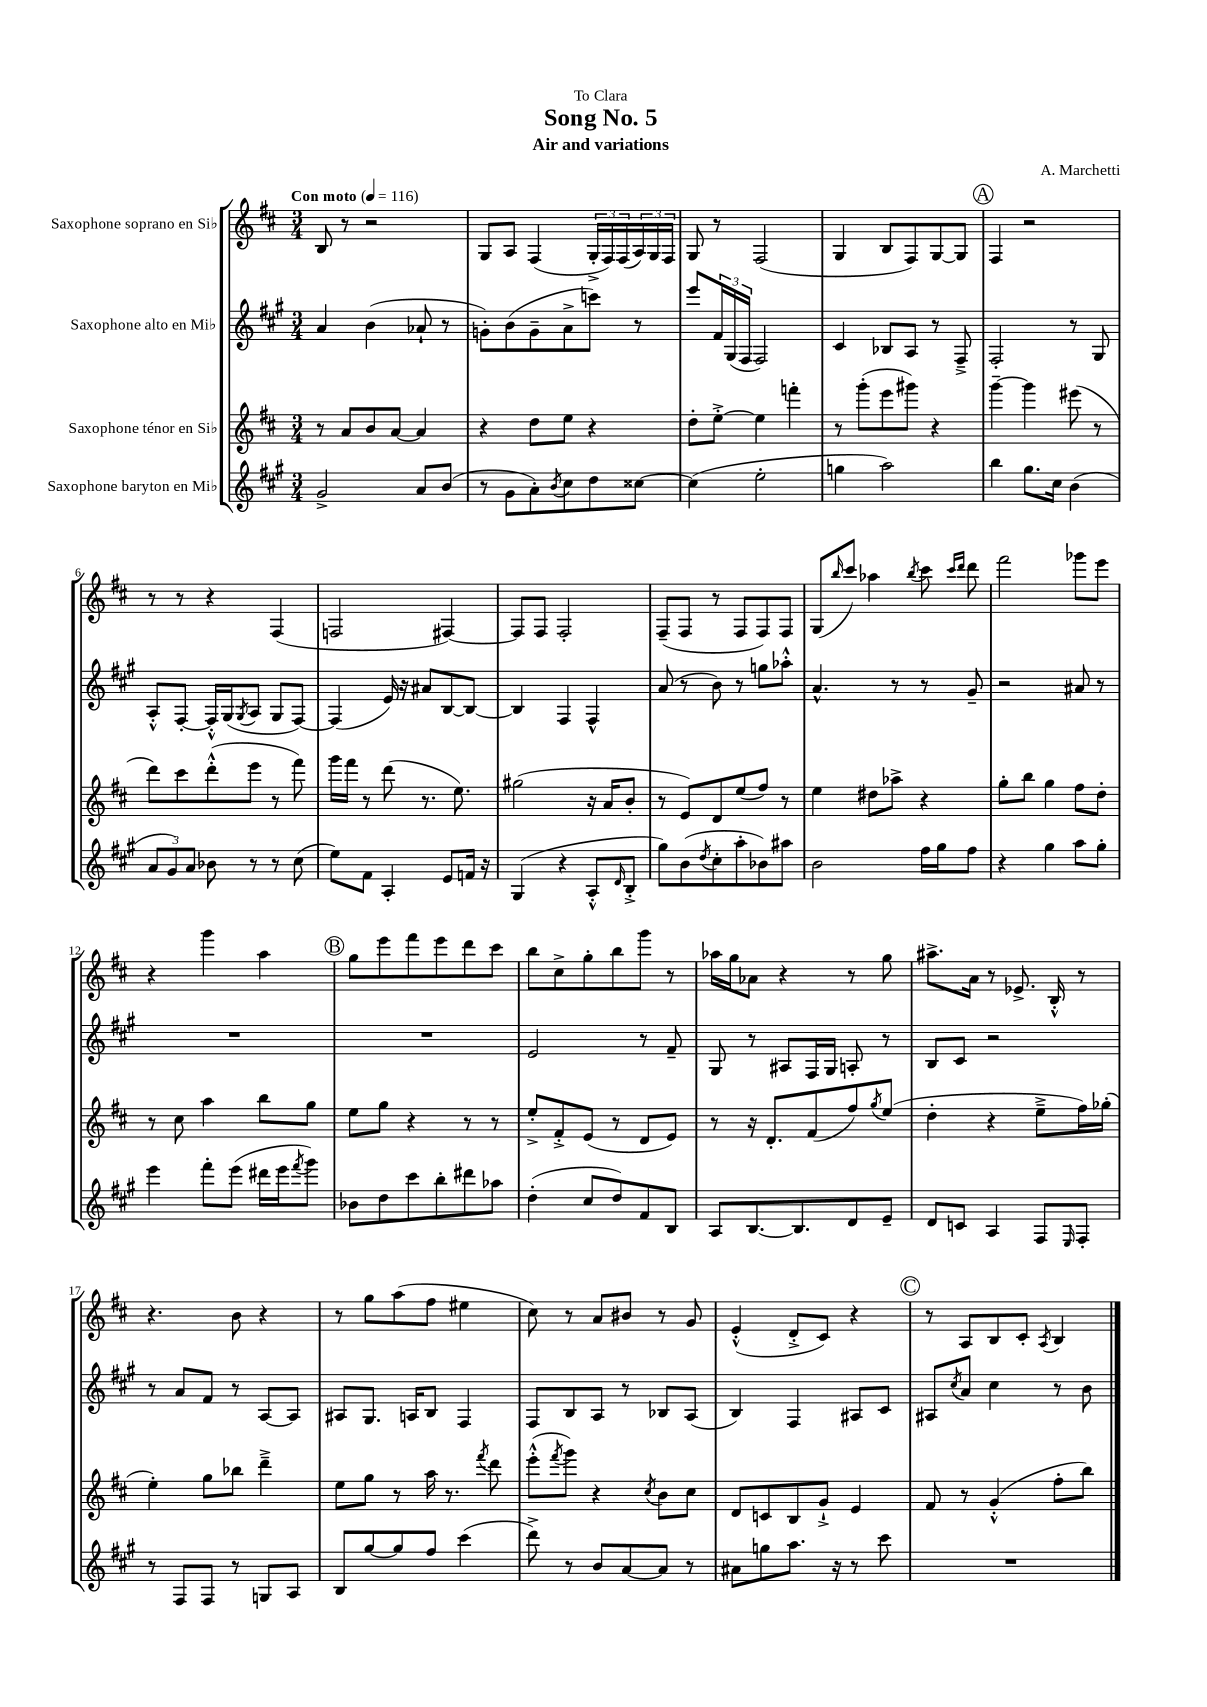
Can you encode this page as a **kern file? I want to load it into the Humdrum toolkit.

**kern	**kern	**kern	**kern
*staff4	*staff3	*staff2	*staff1
*clefG2	*clefG2	*clefG2	*clefG2
*k[f#c#g#]	*k[f#c#]	*k[f#c#g#]	*k[f#c#]
*M3/4	*M3/4	*M3/4	*M3/4
*MM116	*MM116	*MM116	*MM116
2g#^/	8r	4a/	8B/
.	8a/L	.	8r
.	8b/	(4b\	2r
.	[8a/J	.	.
8a/L	4a/]	8a-`/	.
(8b/J	.	8r	.
=	=	=	=
8r	4r	8g'\L)	8G/L
8g#\L	.	(8b\	8A/J
8a'\)	8dd\L	8g~\	(4F#/
8qb/	.	.	.
8cc#\	8ee\J	8a^\	.
8dd\	4r	8ccc\J)	24G'^/LL
.	.	.	24F#/)
.	.	.	(24F#/
[8cc##\J	.	8r	24A/)
.	.	.	24G/
.	.	.	24F#/JJ
=	=	=	=
(4cc##\]	8dd'\L	8eee/L	8G/
.	[8ee'^\J	24f#/L	8r
.	.	(24G#/	.
.	.	24F#/JJ	.
2ee'\	4ee\]	2F#/)	(2F#/
.	4fff'\	.	.
=	=	=	=
4gg\	8r	4c#/	4G/
.	(8ggg'\L	.	.
2aa\)	8eee\	8B-/L	8B/L
.	8ggg#\J)	8A/J	8F#/)
.	4r	8r	[8G/
.	.	8F#~^/	8G/]J
=	=	=	=
4bb\	[4ggg~\	2F#'/	4F#/
8.gg#\L	4ggg\]	.	2r
16cc#\Jk	.	.	.
(4b\	(8eee#\	8r	.
.	8r	8G#/	.
=	=	=	=
12a/L	8ddd\L)	8A'^^/L	8r
12g#/)	.	.	.
.	8ccc#\	[8F#'/J	8r
12a/J	.	.	.
8b-\	(8ddd'^^\	16F#'^^/]LL	4r
.	.	(16G#/J	.
.	.	8qG#/	.
8r	8eee\J	8A/J	.
8r	8r	8G#/L	(4F#/
(8cc#\	8fff#\)	[8F#/J)	.
=	=	=	=
8ee\L)	16ggg\LL	(4F#/]	2F/
.	16fff#\JJ	.	.
8f#\J	8r	.	.
4A'/	(8ddd\	16e/)	.
.	.	16r	.
.	8.r	8a#/L	.
8e/L	.	[8B/	[4F#/)
.	8.ee\)	.	.
16f/Jk	.	8B/_J	.
16r	.	.	.
=	=	=	=
(4G#/	(2gg#\	4B/]	8F#/]L
.	.	.	8F#/J
4r	.	4F#/	2F#'/
8A'^^/L	16r	4F#^^/	.
.	16a/LK	.	.
16qqd/	.	.	.
8B'^/J	8b'/J	.	.
=	=	=	=
8gg#\L)	8r	(8a/	(8F#~/L
(8b\	8e/L)	8r	8F#/J
8qdd/	.	.	.
8cc#'\	8d/	8b\)	8r
8aa'\	(8ee/	8r	8F#/L
8b-\)	8ff#/J)	8gg\L	8F#/)
8aa#\J	8r	8aa-'^^\J	8F#/J
=	=	=	=
2b\	4ee\	4.a^^/	(8G/L
.	.	.	16qqbb/
.	.	.	8ccc#/J)
.	8dd#\L	.	4aa-\
.	8aa-^\J	8r	.
.	.	.	8qbb/
16ff#\LL	4r	8r	8ccc#\
16gg#\J	.	.	.
.	.	.	16qqccc#/LL
.	.	.	16qqddd/JJ
8ff#\J	.	8g#~/	8ddd\
=	=	=	=
4r	8gg'\L	2r	2fff#\
.	8bb\J	.	.
4gg#\	4gg\	.	.
8aa\L	8ff#\L	8a#/	8ggg-\L
8gg#'\J	8dd'\J	8r	8eee\J
=	=	=	=
4eee\	8r	2.r	4r
.	8cc#\	.	.
8fff#'\L	4aa\	.	4ggg\
(8eee\J	.	.	.
16ddd#\LL	8bb\L	.	4aa\
16eee\J	.	.	.
8qfff#/	.	.	.
8ggg#\J)	8gg\J	.	.
=	=	=	=
8b-\L	8ee\L	2.r	8gg\L
8dd\	8gg\J	.	8eee\
8ccc#\	4r	.	8fff#\
8bb'\	.	.	8eee\
8ddd#\	8r	.	8ddd\
8aa-\J	8r	.	8ccc#\J
=	=	=	=
(4dd'\	8ee'^/L	2e/	8bb\L
.	8f#'^/	.	8cc#^\
8cc#/L	(8e/J	.	8gg'\
8dd/)	8r	.	8bb\
8f#/	8d/L	8r	8ggg\J
8B/J	8e/J)	8f#~/	8r
=	=	=	=
8A/L	8r	8G#/	16aa-\LL
.	.	.	16gg\J
[8.B/	16r	8r	8a-\J
.	8.d'/L	.	.
.	.	8A#/L	4r
8.B/]	.	.	.
.	(8f#/	16F#/L	.
.	.	16G#/JJ	.
8d/	8ff#/)	8A'/	8r
.	8qgg/	.	.
8e~/J	(8ee/J	8r	8gg\
=	=	=	=
8d/L	4dd'\	8B/L	8.aa#^\L
8c/J	.	8c#/J	.
.	.	.	16a\Jk
4A/	4r	2r	8r
.	.	.	8.e-^/
8F#/L	8ee~^\L	.	.
.	.	.	16B'^^/
16qqE/	.	.	.
8F#'/J	16ff#\L)	.	8r
.	(16gg-'\JJ	.	.
=	=	=	=
8r	4ee'\)	8r	4.r
8F#/L	.	8a/L	.
8F#/J	8gg\L	8f#/J	.
8r	8bb-\J	8r	8b\
8G/L	4ddd~^\	[8A/L	4r
8A/J	.	8A/]J	.
=	=	=	=
8B/L	8ee\L	8A#/L	8r
[8gg#/	8gg\J	8.G#/J	8gg\L
8gg#/]	8r	.	(8aa\
.	.	16A/LK	.
8ff#/J	16aa\	8B/J	8ff#\J
.	8.r	.	.
(4ccc#\	.	4F#/	4ee#\
.	8qfff#/	.	.
.	8ddd\	.	.
=	=	=	=
8ddd^\)	(8eee'^^\L	8F#/L	8cc#\)
.	8qfff#/	.	.
8r	8ggg\J)	8B/	8r
8b/L	4r	8A/J	8a/L
[8a/	.	8r	8b#/J
.	8qcc#/	.	.
8a/]J	8b\L	8B-/L	8r
8r	8cc#\J	(8A/J	8g/
=	=	=	=
8a#\L	8d/L	4B/)	(4e'^^/
8gg\	8c/	.	.
8.aa\J	8B/	4F#/	8d'^/L
.	8g`^/J	.	8c#/J)
16r	.	.	.
8r	4e/	8A#/L	4r
8ccc#\	.	8c#/J	.
=	=	=	=
2.r	8f#/	8A#/L	8r
.	.	8qcc#/	.
.	8r	8a/J	8A/L
.	(4g'^^/	4cc#\	8B/
.	.	.	8c#'/J
.	.	.	8qA/
.	8ff#'\L	8r	4B/
.	8bb\J)	8b\	.
==	==	==	==
*-	*-	*-	*-
